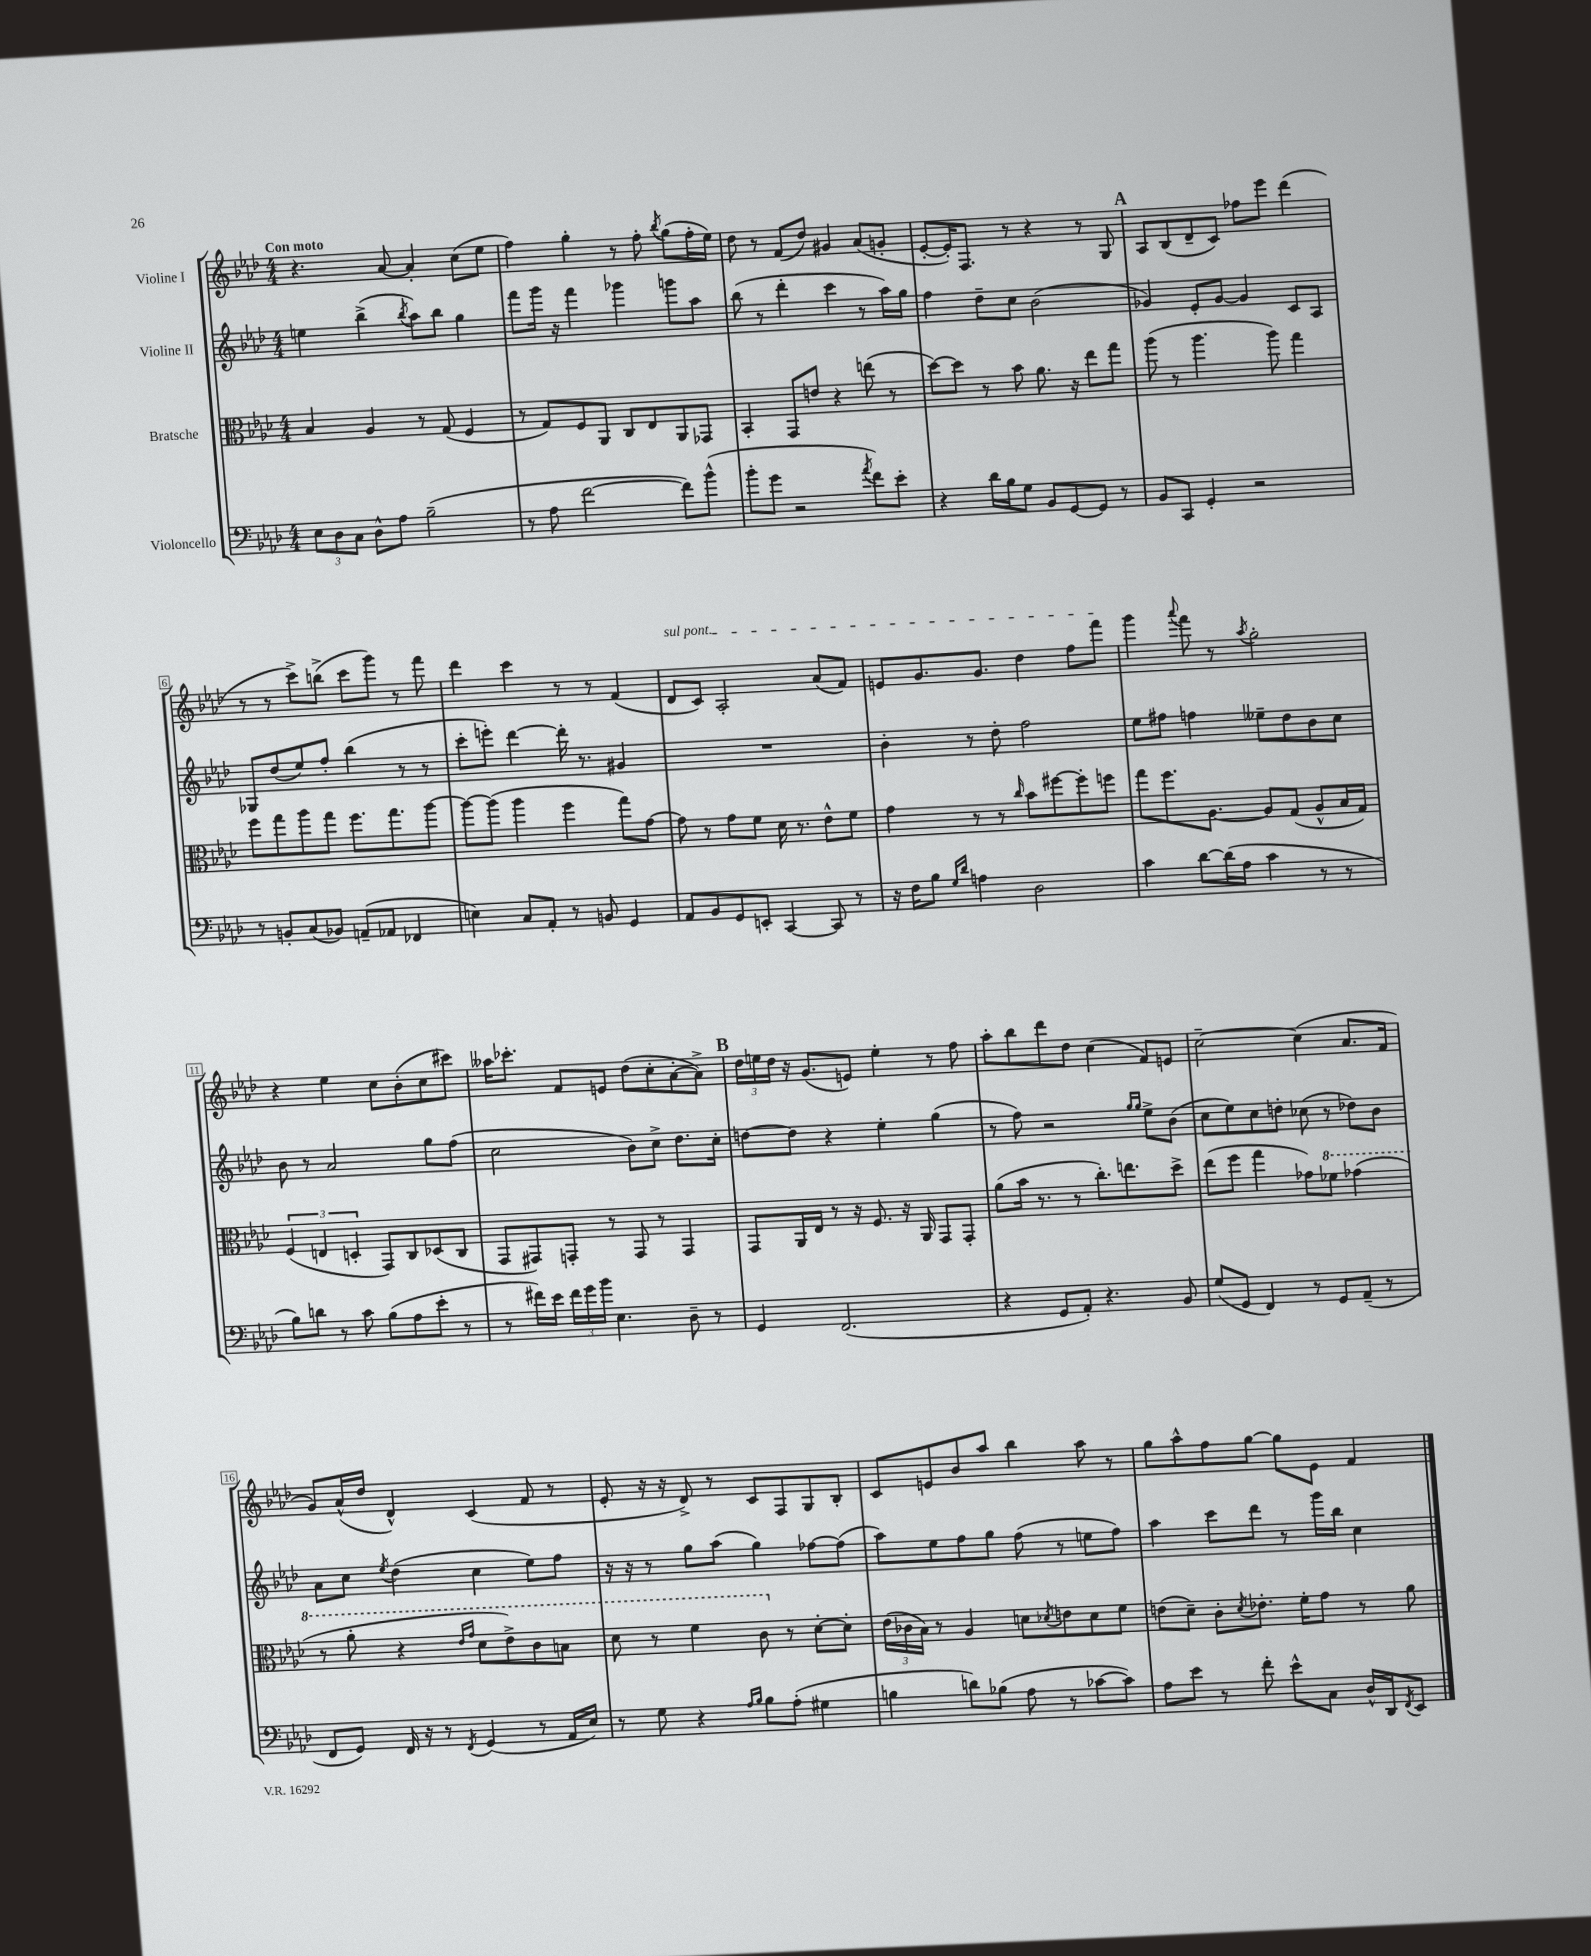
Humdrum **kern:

**kern	**kern	**kern	**kern
*part4	*part3	*part2	*part1
*staff4	*staff3	*staff2	*staff1
*I"Violoncello	*I"Bratsche	*I"Violine II	*I"Violine I
*clefF4	*clefC3	*clefG2	*clefG2
*k[b-e-a-d-]	*k[b-e-a-d-]	*k[b-e-a-d-]	*k[b-e-a-d-]
*M4/4	*M4/4	*M4/4	*M4/4
=1	=1	=1	=1
!	!	!	!LO:TX:a:B:t=Con moto
12E-\L	4B-/	4een\	4.r
12D-\	.	.	.
12C\J	.	.	.
8D-^^\L	4A-/	(4bb-^\	.
8A-\J	.	.	[8a-/
.	.	8qbb-/	.
(2B-~\	8r	8aa-\L)	4a-'/]
.	(8G/	8bb-\J	.
.	4F/	4gg\	(8cc\L
.	.	.	8ee-\J
=2	=2	=2	=2
8r	8r	8fff\L	4ff\)
8A-\	8G/L)	16ggg\Jk	.
.	.	16r	.
[2f\	8F/	4fff\	4gg'\
.	8AA-/J	.	.
.	8C/L	4ggg-X\	8r
.	8E-/	.	8ff'\
.	.	.	8qbb-/
8f\L])	8AA-/	8gggn\L	(8gg\L
(8b-^^\J	8GG-X/J	8aa-\J	16ff'\L
.	.	.	16ee-\JJ)
=3	=3	=3	=3
8b-'\L	4BB-'/	(8bb-\	8dd-\
8g\J	.	8r	8r
2r	8GG/L	4ddd-'\	(8f/L
.	8en/J	.	8dd-/J)
.	4r	4ccc\	4g#X/
8qa-/	.	.	.
8f\L)	(8een\	8r	(8a-/L
8e-'\J	8r	16aa-\LL)	8gn'/J
.	.	16gg\JJ	.
=4	=4	=4	=4
4r	[8dd-\L)	4ff\	[8e-'/L
.	8dd-\J]	.	16e-'/K])
.	.	.	8.F/J
16d-\LL	8r	8dd-~\L	.
16B-\J	.	.	.
8G\J	8b-\	8cc\J	8r
8BB-/L	8.a-\	(2b-\	4r
[8GG/	.	.	.
.	16r	.	.
8GG/J]	8ee-\L	.	8r
8r	8gg\J	.	8G/
!!LO:REH:place=s1:t=A
=5	=5	=5	=5
8BB-/L	(8aa-\	4g-X/)	8A-/L
8CC/J	8r	.	(8B-/
4GG'/	4.aa-\	8e-'/L	8d-~/
.	.	[8g-/J	8c/J)
2r	.	4g-/]	8ff-X\L
.	8aa-\)	.	8eee-\J
.	4gg\	8c/L	(4ddd-\
.	.	8A-/J	.
!!LO:LB:g=z
=6	=6	=6	=6
8r	8ff\L	8G-X/L	8r
8BBn'/L	8gg\	(8dd-/	8r
(8C/	8aa-\	8ee-/)	8ccc^\L)
8BB-X/J)	8gg\J	8ff'/J	(8bbn^\J
(8AAn~/L	8.ff\L	(4bb-\	8ccc\L
8AA-X/J	.	.	8ggg\J)
.	8.gg\	.	.
4FF-X/	.	8r	8r
.	[8aa-\J	8r	8fff\
=7	=7	=7	=7
4En\)	8aa-\L_	8ccc'\L	4ddd-\
.	(8aa-\J]	8eeen'\J)	.
8C/L	4aa-\	[4ddd-\	4ccc\
8AA-'/J	.	.	.
8r	4ff\	16ddd-'\]	8r
.	.	8.r	.
8BBn/	.	.	8r
4GG/	8gg\L)	4g#X/	(4f/
.	[8g\J	.	.
=8	=8	=8	=8
!	!	!	!LO:TX:a:i:t=sul pont.
8AA-/L	8g\]	1r	8d-/L
8BB-/	8r	.	8c/J)
8GG/	8g\L	.	2A-'/
8EEn'/J	8f\J	.	.
[4CC/	16d-\	.	.
.	8.r	.	.
8CC/]	8e-^^\L	.	(8a-/L
8r	8f\J	.	8f/J)
=9	=9	=9	=9
16r	4g\	4b-'\	8en/L
16F\KL	.	.	.
8B-\J	.	.	8.g/
16qqG/LL	.	.	.
16qqd-/JJ	.	.	.
4An\	8r	8r	.
.	.	.	8.g/J
.	8r	8dd-'\	.
.	16qqcc/	.	.
2D-\	8b-\L	2ff\	4dd-\
.	[8ff#X\	.	.
.	8ff#'\]	.	8ff\L
.	8ffn\J	.	8fff\J
=10	=10	=10	=10
4c\	8gg\L	8ee-\L	4ggg\
.	8.ff\	8ff#X\J	.
.	.	.	8qqaaa-/
[8d-\L	.	4ffn\	8fff\
.	[8.A-\J	.	.
(16d-\L]	.	.	8r
16A-\JJ	.	.	.
.	.	.	8qaa-/
4c\	8A-/L]	8ee--X~\L	2gg'\
.	(8G/J	8dd-\	.
8r	8A-^^/L	8b-\	.
8r	16B-/L	8cc\J	.
.	16G/JJ)	.	.
!!LO:LB:g=z
=11	=11	=11	=11
8B-\L)	(6F/	8b-\	4r
8dn\J	.	8r	.
.	6En/	.	.
8r	.	2a-/	4ee-\
.	6Dn'/	.	.
8c\	.	.	.
(8B-\L	8GG/L)	.	8cc\L
8A-\	8C/	.	(8b-'\
8e-'\J	(8D-X/	8gg\L	8cc\
8r	8C/J	(8ff\J	8ccc#X\J)
=12	=12	=12	=12
8r	8GG/L	2cc\	16aa--X\KL
.	.	.	8.ccc-X'\J
16f#X\LL)	8GG#X/)	.	.
16e-\JJ	.	.	.
24f#\LL	8GGn'/J	.	8f/L
24g\	.	.	.
24b-\JJ	.	.	.
4.E-\	8r	.	8en/J
.	8GG/	8b-\L)	(8dd-\L
.	8r	8cc^\J	8cc'\
8D-~\	4GG/	8.dd-\L	[8a-'\
8r	.	.	8a-^\J])
.	.	16cc'\Jk	.
!!LO:REH:place=s1:t=B
=13	=13	=13	=13
4GG/	8GG/L	[8ddn\L	24dd-\LL
.	.	.	24een\
.	.	.	24dd-\JJ
.	16AA-/L	8dd\J]	16r
.	16E-/JJ	.	(8.g/L
(2.FF/	8r	4r	.
.	16r	.	8en/J)
.	8.F/	.	.
.	.	4ee-'\	4ee'\
.	16r	.	.
.	16AA-/	.	.
.	8GG/L	(4gg\	8r
.	8GG'/J	.	8ff\
=14	=14	=14	=14
4r	(8a-\L	8r	8aa-'\L
.	16b-\Jk	8ff\)	8bb-\
.	8.r	.	.
8GG/L	.	2r	8ddd-\
8AA-'/J)	8r	.	8dd-\J
4.r	8.cc'\L)	.	(4cc\
.	8.een\	.	.
.	.	16qqgg/LL	.
.	.	16qqgg/JJ	.
.	.	8ee-^\L	8f/L)
8BB-/	8dd-^\J	(8b-\J	8en/J
=15	=15	=15	=15
(8G/L	(8ee-\L	8cc\L	[2cc~\
8GG/J	8ff\J	8ee-\)	.
4FF/)	4gg\	8cc\	.
.	.	8ddn'\J	.
8r	8g-X\L)	(8cc-X\	(4cc\]
*	*8va	*	*
8GG/L	8ff-X\J	8r	.
(8AA-~/J	(4gg-X\	8dd-X\L)	8.a-/L
8r	.	8b-\J	.
.	.	.	16f/Jk
!!LO:LB:g=z
=16	=16	=16	=16
8FF/L	8r	8a-\L	8g/L)
8GG/J)	8aa-'\	8cc\J	(16a-^^/L
.	.	.	16dd-/JJ
.	.	8qee-/	.
16FF/	4r	(4dd-\	4d-^^/)
16r	.	.	.
8r	.	.	.
.	16qqee-/LL	.	.
8qFF/	16qqgg/JJ	.	.
(4GG/	8dd-\L	4cc\	(4c/
.	8ee-^\)	.	.
8r	8cc\	8ee-\L)	8f/
16AA-/LL	8bn\J	8ff\J	8r
16E-/JJ)	.	.	.
=17	=17	=17	=17
8r	8dd-\	16r	8e-'/
.	.	16r	.
8G\	8r	8r	16r
.	.	.	16r
4r	4ff\	8gg\L	8d-^/)
.	.	(8aa-\J	8r
16qqA-/LL	.	.	.
16qqB-/JJ	.	.	.
8B-\L	8cc\	4gg\)	8c/L
*	*X8va	*	*
(8A-'\J	8r	.	8F/
4G#X\	[8d-'\L	[8ff-X\L	8G/
.	8d-'\J]	(8ff-\J]	8B-'/J
=18	=18	=18	=18
4Bn\	(24e-\LL	8aa-\L)	8c/L
.	24c-X\	.	.
.	24B-\JJ)	.	.
.	8r	8ee-\	8en/
8dn\L)	4A-/	8ff\	8b-/
(8B-X\J	.	8gg\J	8aa-/J
8A-\	8dn\L	(8ff\	4bb-\
.	8qd-X/	.	.
8r	8en\	8r	.
[8c-X\L	8d-\	8een\L	8aa-\
8c-\J])	8f\J	8ff\J)	8r
=19	=19	=19	=19
8A-\L	(8en\L	4aa-\	8gg\L
8e-\J	8d-~\J)	.	8aa-^^\
8r	8c'\L	8ccc\L	8ff\
.	8qd-/	.	.
8f'\	8.e-X'\J	8ddd-\J	[8gg\J
8e-^^\L	.	8r	8gg\L]
.	16f'\KL	.	.
8C\J	8g\J	16ggg\LL	8e-\J
.	.	16bb-\JJ	.
16D-^^/LL	8r	4cc\	4f/
16DD-/J	.	.	.
8qFF/	.	.	.
8EE-/J	8a-\	.	.
==	==	==	==
*-	*-	*-	*-
